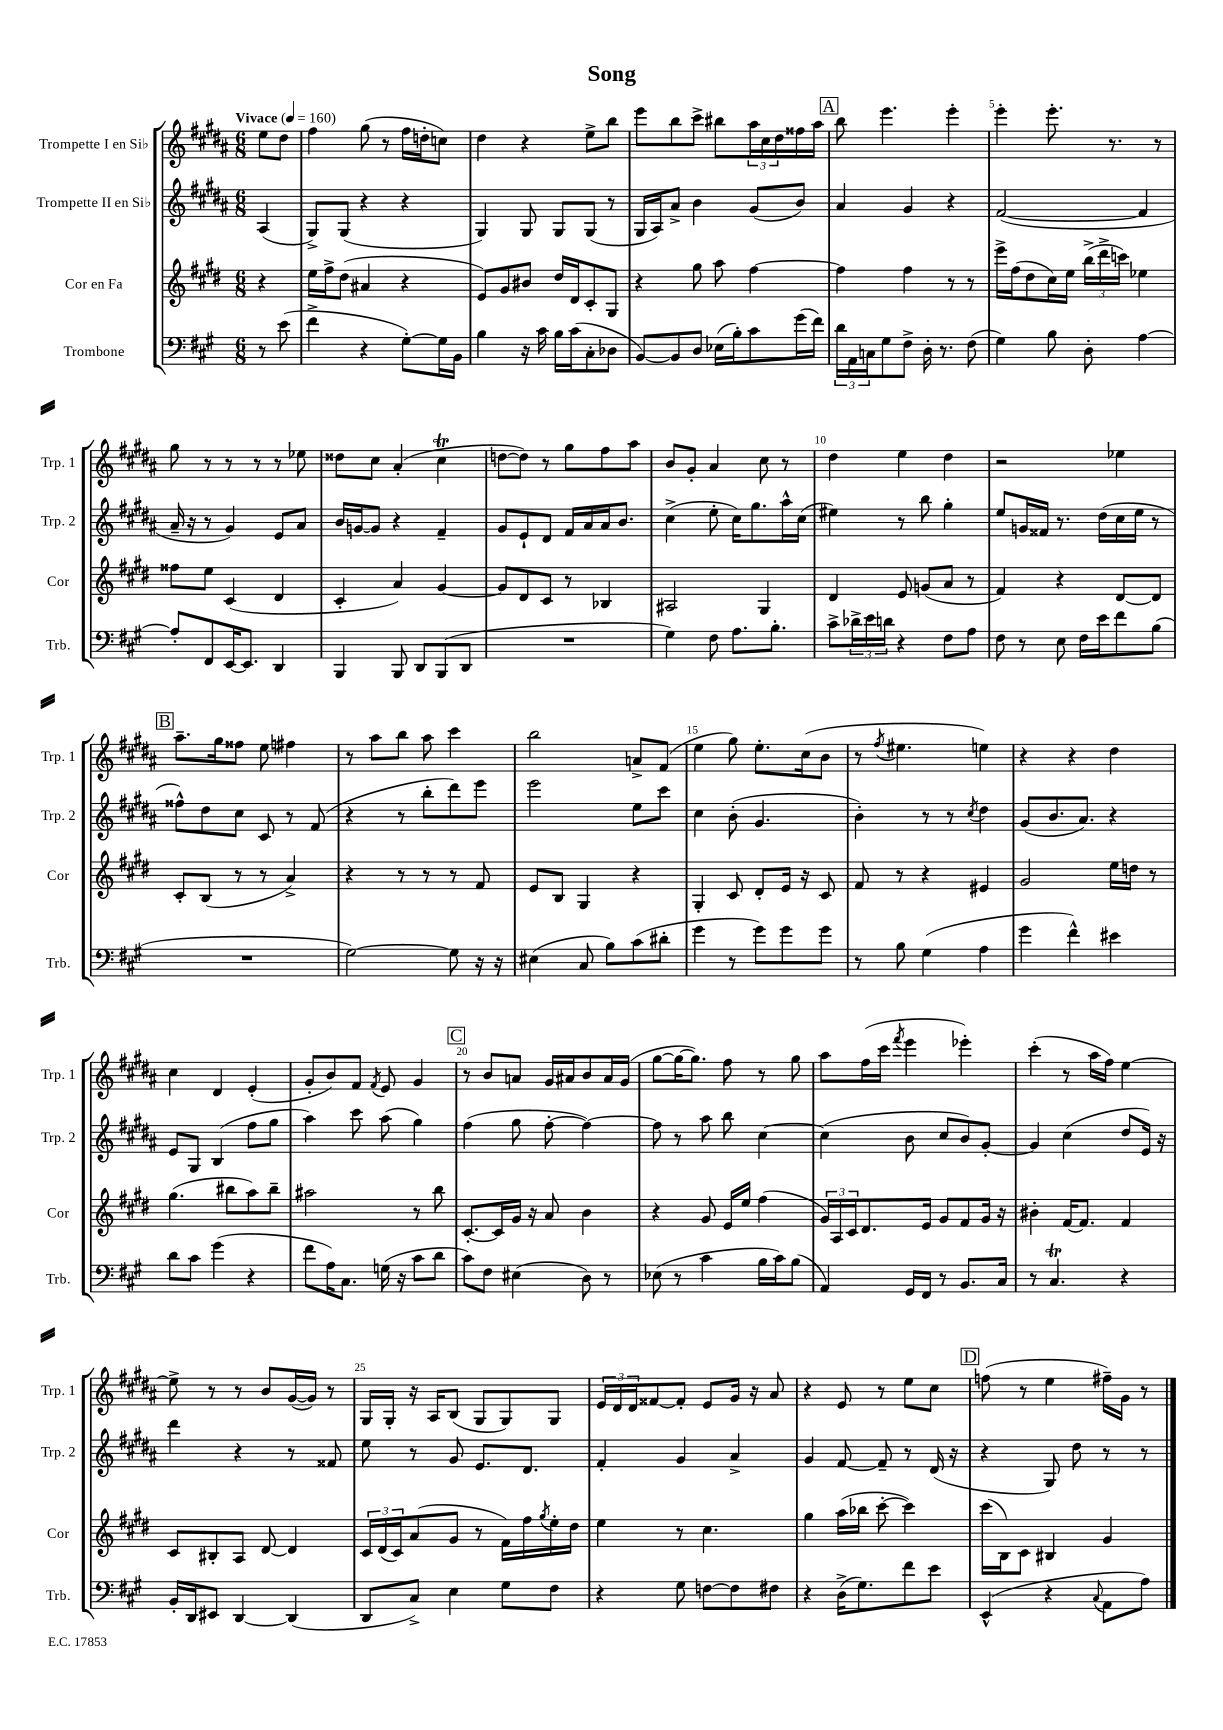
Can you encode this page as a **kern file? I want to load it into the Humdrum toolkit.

**kern	**kern	**kern	**kern
*staff4	*staff3	*staff2	*staff1
*clefF4	*clefG2	*clefG2	*clefG2
*k[f#c#g#]	*k[f#c#g#d#]	*k[f#c#g#d#a#]	*k[f#c#g#d#a#]
*M6/8	*M6/8	*M6/8	*M6/8
*MM160	*MM160	*MM160	*MM160
8r	4r	(4A#/	8ee\L
(8e\	.	.	8dd#\J
=	=	=	=
4f#^\	16ee\LL	8G#^/L)	4ff#\
.	16ff#^\J	.	.
.	(8dd#\J	(8G#/J	.
4r	4a#/	4r	(8gg#\
.	.	.	8r
[8G#'\L)	4r	4r	16ff#\LL
.	.	.	16dd'\J
16G#\]L	.	.	8cc\J)
16BB\JJ	.	.	.
=	=	=	=
4B\	8e/L)	4G#/)	4dd#\
.	8g#/	.	.
16r	8b#/J	8G#/	4r
16c#\	.	.	.
16B\LL	16dd#/LL	8G#/L	.
(16c#\J	16d#/J	.	.
8C#'\	8c#'/	(8G#/J	8ee^\L
8D-\J	8G#/J	8r	8bb\J
=	=	=	=
[8BB/L)	4r	16G#/LL	8eee\L
.	.	16A#/J)	.
8BB/]	.	8a#^/J	8bb\
8D/J	8gg#\	4b\	8ccc#^\J
(16E-\LL	8aa\	.	8bb#\L
16B'\J)	.	.	.
8c#\	[4ff#\	(8g#/L	24aa#\L
.	.	.	24cc#\
.	.	.	24dd#\
(16g#\L	.	8b/J)	16ff##\
16f#\JJ)	.	.	16aa#\JJ
=	=	=	=
24d\LL	4ff#\]	4a#/	8bb\
24AA\	.	.	.
24C\J	.	.	.
8G#\	.	.	4.eee\
8F#^\J	4ff#\	4g#/	.
16D'\	.	.	.
8.r	.	.	.
.	8r	4r	4eee'\
(8F#\	8r	.	.
=	=	=	=
4G#\)	16eee^\LL	([2f#/	4eee'\
.	(16ff#\J	.	.
.	8dd#\	.	.
8B\	16cc#\L)	.	8.eee'\
.	16ee\JJ	.	.
8D'\	(24bb^\LL	.	.
.	24ddd#^\	.	.
.	.	.	8.r
.	24ccc\JJ)	.	.
[4A\	4ee-\	4f#/]	.
.	.	.	8r
=	=	=	=
8A'/]L	8ff##\L	16a#~/	8gg#\
.	.	16r	.
8FF#/	8ee\J	8r	8r
[16EE/K	(4c#/	4g#/)	8r
8.EE/]J	.	.	.
.	.	.	8r
4DD/	4d#/	8e/L	8r
.	.	8a#/J	8ee-\
=	=	=	=
4BBB/	4c#'/	16b/LL	8dd##\L
.	.	[16g/J	.
.	.	8g/]J	8cc#\J
8BBB/	4a/)	4r	(4a#'/
8DD/L	.	.	.
(8BBB/	[4g#/	4f#~/	4cc#\
8DD/J	.	.	.
=	=	=	=
2.r	8g#/]L	8g#/L	[8dd\L
.	8d#/	8e`/	8dd\]J)
.	8c#/J	8d#/J	8r
.	8r	16f#/LL	8gg#\L
.	.	16a#/	.
.	4B-/	16a#/J	8ff#\
.	.	8.b/J	.
.	.	.	8aa#\J
=	=	=	=
4G#\)	2A#/	(4cc#^\	8b/L
.	.	.	8g#'/J
8F#\	.	8ee'\	4a#/
8.A\L	.	16cc#\LK)	.
.	.	8.gg#\	.
.	4G#/	.	8cc#\
8.B'\J	.	.	.
.	.	16aa#^^\L	8r
.	.	(16cc#\JJ	.
=	=	=	=
8c#^\L	4d#/	4ee#\)	4dd#\
24d-^\L	.	.	.
24e\	.	.	.
24d\JJ	.	.	.
4r	8e/	8r	4ee\
.	(8g/L	8bb\	.
8F#\L	8a/J	4gg#'\	4dd#\
8A\J	8r	.	.
=	=	=	=
8F#\	4f#/)	8ee/L	2r
8r	.	16g/L	.
.	.	16f##/JJ	.
8E\	4r	8.r	.
16F#\LL	.	.	.
16e\J	.	(16dd#\LL	.
8f#\	[8d#/L	16cc#\	4ee-\
.	.	16ee\JJ	.
(8B\J	8d#/]J	8r	.
=	=	=	=
2.r	8c#'/L	8ff##^^\L)	8.aa#~\L
.	(8B/J	8dd#\	.
.	.	.	16gg#\k
.	8r	8cc#\J	8ff##\J
.	8r	8c#/	8ee\
.	4a^/)	8r	4ff#\
.	.	(8f#/	.
=	=	=	=
[2G#\)	4r	4r	8r
.	.	.	8aa#\L
.	8r	8r	8bb\J
.	8r	8bb'\L	8aa#\
8G#\]	8r	8ddd#\)	4ccc#\
16r	8f#/	8eee\J	.
16r	.	.	.
=	=	=	=
(4E#\	8e/L	2eee\	2bb\
.	8B/J	.	.
8C#/	4G#/	.	.
8B\L)	.	.	.
(8c#\	4r	8ee\L	8a^/L
8d#'\J	.	8ccc#\J	(8f#/J
=	=	=	=
4g#\	4G#'/	4cc#\	4ee\
8r	8c#/	(8b'\	8gg#\)
8g#\L)	8d#'/L	4.g#/	8.ee'\L
8g#\	16e/Jk	.	.
.	16r	.	(16cc#\k
8g#\J	8c#/	.	8b\J
=	=	=	=
8r	8f#/	4b'\)	8r
.	.	.	8qff#/
8B\	8r	.	4.ee#\
(4G#\	4r	8r	.
.	.	8r	.
.	.	8qcc#/	.
4A\	4e#/	4dd#\	4ee\)
=	=	=	=
4g#\	2g#/	(8g#/L	4r
.	.	8.b/	.
4f#^^\)	.	.	4r
.	.	8.a#/J)	.
4e#\	16ee\LL	4r	4dd#\
.	16dd\JJ	.	.
.	8r	.	.
=	=	=	=
8d\L	(4.gg#\	8e/L	4cc#\
8c#\J	.	8G#/J	.
(4g#\	.	(4B/	4d#/
.	8bb#\L	.	.
4r	8aa\)	8ff#\L	(4e'/
.	8bb#~\J	8gg#\J	.
=	=	=	=
8f#\L	2aa#\	4aa#\)	8g#'/L
16A\K)	.	.	8b/)
8.C#\J	.	.	.
.	.	8ccc#\	8f#/J
.	.	.	8qf#/
(16G\	.	(8aa#\	8e/
16r	.	.	.
8c#\L	8r	4gg#\)	4g#/
8d\J	8bb\	.	.
=	=	=	=
8c#\L)	[8.c#'/L	(4ff#\	8r
8F#\J	.	.	8b/L
.	16c#/]L	.	.
(4E#\	16g#/JJ	8gg#\	8a/J
.	16r	.	.
.	8a/	[8ff#'\	16g#/LL
.	.	.	16a#/J
8D\)	4b\	4ff#\_)	8b/
8r	.	.	16a#/L
.	.	.	(16g#/JJ
=	=	=	=
(8E-\	4r	8ff#\]	[8gg#\L
8r	.	8r	16gg#\_K
.	.	.	8.gg#\]J)
4c#\	8g#/	8aa#\	.
.	16e/LL	8bb\	8ff#\
.	16ee/JJ	.	.
16B\LL	(4ff#\	[4cc#\	8r
16c#\J)	.	.	.
(8B\J	.	.	8gg#\
=	=	=	=
4AA/)	24g#/LL)	(4cc#\]	8aa#\L
.	24A/	.	.
.	24c#/J	.	.
.	8.d#/	.	(16ff#\L
.	.	.	16ccc#\JJ
.	.	.	8qfff#/
16GG#/LL	.	8b\	4eee\
16FF#/JJ	16e/Jk	.	.
8r	8g#/L	8cc#/L	.
8.BB/L	8f#/	8b/)	4eee-'\)
.	16g#/Jk	[8g#'/J	.
16C#/Jk	16r	.	.
=	=	=	=
8r	4b#'\	4g#/]	(4ccc#'\
4.C#/	.	.	.
.	[16f#/LK	(4cc#\	8r
.	8.f#/]J	.	.
.	.	.	16aa#\LL
.	.	.	16ff#\JJ)
4r	4f#/	8dd#/L	[4ee\
.	.	16e/Jk)	.
.	.	16r	.
=	=	=	=
16BB'/LL	8c#/L	4ddd#\	8ee^\]
16DD/J	.	.	.
8EE#/J	8B#'/	.	8r
[4DD/	8A/J	4r	8r
.	[8d#/	.	8b/L
(4DD/]	4d#/]	8r	([16g#/L
.	.	.	16g#/]JJ)
.	.	8f##/	8r
=	=	=	=
8DD/L	24c#/LL	8ee\	16G#/LL
.	(24d#/	.	.
.	.	.	16G#'/JJ
.	24c#/J)	.	.
8C#^/J)	(8a/	8r	16r
.	.	.	16A#/LK
4E\	8g#/J	8g#/	(8B/J
.	8r	8.e/L	8G#/L
8G#\L	16f#\LL)	.	8G#/)
.	16ff#\	8.d#/J	.
.	8qgg#/	.	.
8F#\J	16ee'\	.	8G#/J
.	16dd#\JJ	.	.
=	=	=	=
4r	4ee\	4f#'/	24e/LL
.	.	.	24d#/
.	.	.	24d#/J
.	.	.	[8f##/
8G#\	8r	4g#/	8f##'/]J
[8F\L	4.cc#\	.	8e/L
8F\]	.	4a#^/	16g#/Jk
.	.	.	16r
8F#\J	.	.	8a#/
=	=	=	=
4r	4gg#\	4g#/	4r
(16D^\LK	(16aa\LL	[8f#/	8e/
8.G#\)	16bb-\JJ	.	.
.	[8ccc#'\	8f#~/]	8r
8f#\	4ccc#\])	8r	8ee\L
8e\J	.	(16d#/	8cc#\J
.	.	16r	.
=	=	=	=
(4EE^^/	(16ccc#\LL	4r	(8ff\
.	16B\J)	.	.
.	8c#\J	.	8r
4r	4B#/	8G#/)	4ee\
.	.	8dd#\	.
8qqC#/	.	.	.
8AA\L	4g#/	8r	16ff#~\LL)
.	.	.	16g#\JJ
8A\J)	.	8r	8r
==	==	==	==
*-	*-	*-	*-
